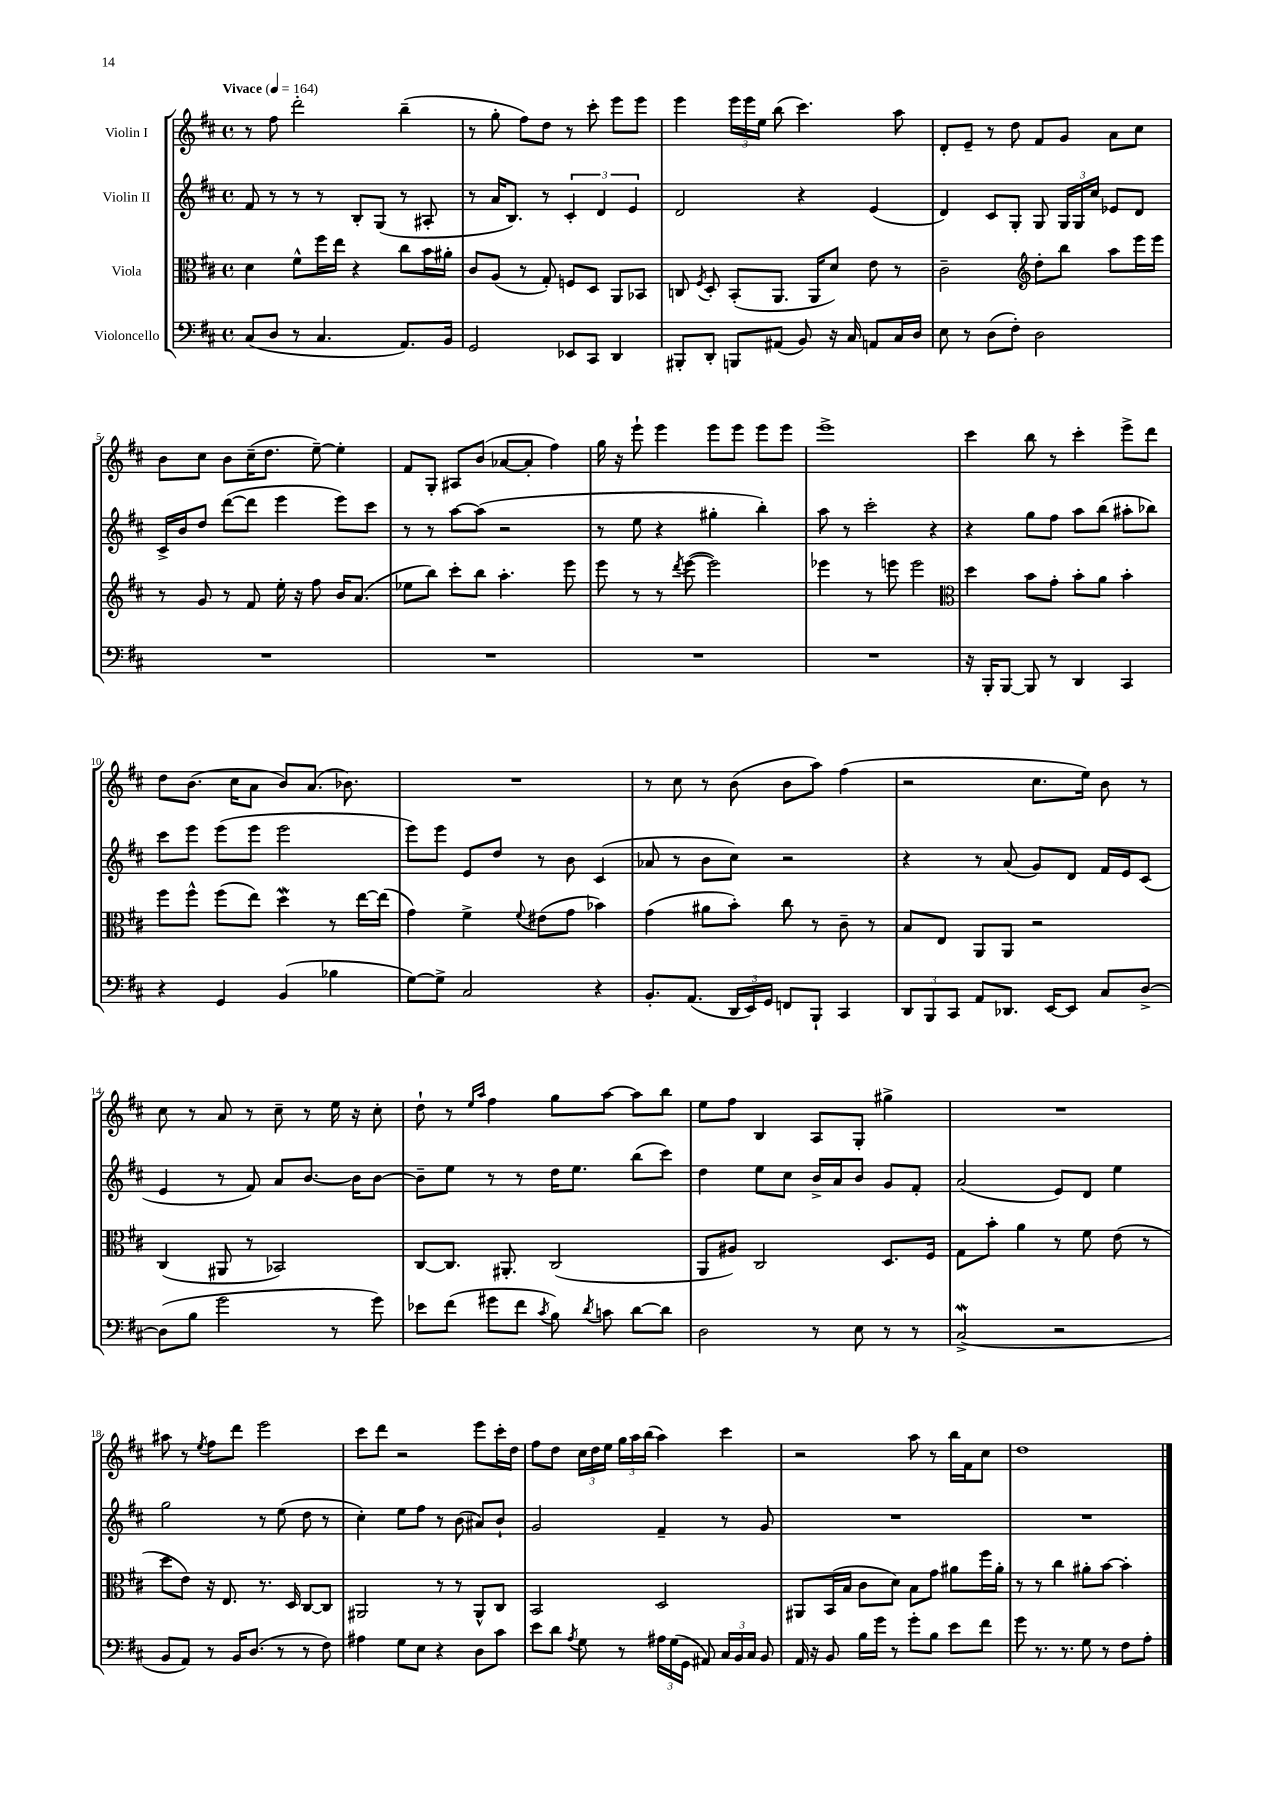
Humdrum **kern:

**kern	**kern	**kern	**kern
*part4	*part3	*part2	*part1
*staff4	*staff3	*staff2	*staff1
*I"Violoncello	*I"Viola	*I"Violin II	*I"Violin I
*clefF4	*clefC3	*clefG2	*clefG2
*k[f#c#]	*k[f#c#]	*k[f#c#]	*k[f#c#]
*M4/4	*M4/4	*M4/4	*M4/4
*met(c)	*met(c)	*met(c)	*met(c)
*MM164	*MM164	*MM164	*MM164
=1	=1	=1	=1
!	!	!	!LO:TX:a:B:t=Vivace
(8C#/L	4d\	8f#/	8r
8D/J	.	8r	8ff#\
8r	8f#^^\L	8r	2ddd'\
4.C#/	16ff#\L	8r	.
.	16ee\JJ	.	.
.	4r	8B'/L	.
.	.	(8G/J	.
8.AA/L)	8cc#\L	8r	(4bb~\
.	16b\L	8A#X'/	.
16BB/Jk	16a#X'\JJ	.	.
=2	=2	=2	=2
2GG/	8c#/L	8r	8r
.	(8A/J	16a/KL	8gg'\
.	.	8.B/J)	.
.	8r	.	8ff#\L)
.	8G'/)	8r	8dd\J
8EE-X/L	8Fn/L	6c#'/	8r
8CC#/J	8D/J	.	8ccc#'\
.	.	6d/	.
4DD/	8AA/L	.	8eee\L
.	.	6e/	.
.	8BB-X/J	.	8eee\J
=3	=3	=3	=3
8BBB#X'/L	8Cn/	2d/	4eee\
.	8qF#/	.	.
8DD'/J	8D'/	.	.
8BBBn/L	(8BB'/L	.	24eee\LL
.	.	.	24eee\
.	.	.	24ee\JJ
(8AA#X/J	8.AA/J	.	(8bb\
8BB/)	.	4r	4.ccc#\)
.	16AA/KL	.	.
16r	8d/J)	.	.
16C#/	.	.	.
8AAn/L	8e\	(4e/	.
16C#/L	8r	.	8aa\
16D/JJ	.	.	.
=4	=4	=4	=4
8E\	2c#~\	4d/)	8d'/L
8r	.	.	8e~/J
(8D\L	.	8c#/L	8r
8F#'\J)	.	8G'/J	8dd\
*	*clefG2	*	*
2D\	8dd'\L	8G/	8f#/L
.	8bb\J	24G/LL	8g/J
.	.	24G/	.
.	.	24cc#/JJ	.
.	8aa\L	8e-X/L	8a\L
.	16eee\L	8d/J	8cc#\J
.	16eee\JJ	.	.
!!LO:LB:g=z
=5	=5	=5	=5
1r	8r	16c#^/LL	8b\L
.	.	16b/J	.
.	8g/	8dd/J	8cc#\J
.	8r	([8ddd\L	8b\L
.	8f#/	8ddd\J]	(16cc#~\K
.	.	.	8.dd\J
.	16ee'\	4eee\	.
.	16r	.	.
.	8ff#\	.	[8ee~\)
.	16b/KL	8eee\L)	4ee'\]
.	(8.a/J	.	.
.	.	8ccc#\J	.
=6	=6	=6	=6
1r	8ee-X\L	8r	8f#/L
.	8bb\J)	8r	8G'/J
.	8ccc#'\L	[8aa\L	8A#X/L
.	8bb\J	(8aa\J]	(8b/J
.	4.aa'\	2r	[8a-X/L
.	.	.	8a-'/J]
.	.	.	4ff#\)
.	8eee\	.	.
=7	=7	=7	=7
1r	8eee\	8r	16gg\
.	.	.	16r
.	8r	8ee\	8eee`\
.	8r	4r	4eee\
.	8qddd/	.	.
.	([8eee\	.	.
.	2eee\])	4gg#X'\	8eee\L
.	.	.	8eee\J
.	.	4bb'\)	8eee\L
.	.	.	8eee\J
=8	=8	=8	=8
1r	4eee-X\	8aa\	1eee^
.	.	8r	.
.	8r	2ccc#'\	.
.	8eeen\	.	.
.	2eee\	.	.
.	.	4r	.
=9	=9	=9	=9
*	*clefC3	*	*
16r	4dd\	4r	4ccc#\
16BBB'/KL	.	.	.
[8BBB/J	.	.	.
8BBB/]	8b\L	8gg\L	8bb\
8r	8g'\J	8ff#\J	8r
4DD/	8b'\L	8aa\L	4ccc#'\
.	8a\J	(8bb\J	.
4CC#/	4b'\	8aa#X'\L	8eee^\L
.	.	8bb-X\J)	8ddd\J
!!LO:LB:g=z
=10	=10	=10	=10
4r	8ff#\L	8ccc#\L	8dd\L
.	8ff#^^\J	8eee\J	(8.b\J
4GG/	(8ff#\L	(8eee\L	.
.	.	.	16cc#\KL
.	8ee\J)	8eee\J	8a\J
(4BB/	4ddw\	2eee\	8b/L)
.	.	.	(8.a/J
4B-X\	8r	.	.
.	.	.	8.b-X\)
.	[16ee\LL	.	.
.	(16ee\JJ]	.	.
=11	=11	=11	=11
[8G\L)	4g\)	8eee\L)	1r
8G^\J]	.	8eee\J	.
2C#/	4f#^\	8e/L	.
.	.	8dd/J	.
.	8qqf#/	.	.
.	(8e#X\L	8r	.
.	8g\J	8b\	.
4r	4b-X\)	(4c#/	.
=12	=12	=12	=12
8.BB'/L	(4g\	8a-X/	8r
.	.	8r	8cc#\
(8.AA/J	.	.	.
.	8a#X\L	8b\L	8r
24DD/LL	8b'\J)	8cc#\J)	(8b\
24EE/)	.	.	.
24GG/JJ	.	.	.
8FFn/L	8cc#\	2r	8b\L
8BBB`/J	8r	.	8aa\J)
4CC#/	8c#~\	.	(4ff#\
.	8r	.	.
=13	=13	=13	=13
12DD/L	8B/L	4r	2r
12BBB/	.	.	.
.	8E/J	.	.
12CC#/J	.	.	.
8AA/L	8AA/L	8r	.
8.DD-X/J	8AA/J	(8a/	.
.	2r	8g/L)	8.cc#\L
[16EE/KL	.	.	.
8EE/J]	.	8d/J	.
.	.	.	16ee\Jk)
8C#/L	.	16f#/LL	8b\
.	.	16e/J	.
[8D^/J	.	(8c#/J	8r
!!LO:LB:g=z
=14	=14	=14	=14
(8D\L]	(4C#/	4e/	8cc#\
8B\J	.	.	8r
2g\	8AA#X/	8r	8a/
.	8r	8f#/)	8r
.	2BB-X/)	8a/L	8cc#~\
.	.	[8.b/J	8r
8r	.	.	16ee\
.	.	16b\KL]	16r
8g\)	.	[8b\J	8cc#'\
=15	=15	=15	=15
8e-X\L	[8C#/L	8b~\L]	8dd`\
(8f#\J	8.C#/J]	8ee\J	8r
.	.	.	16qqee/LL
.	.	.	16qqaa/JJ
8g#X\L	.	8r	4ff#\
.	8.AA#X'/	.	.
8f#\J	.	8r	.
8qc#/	.	.	.
8B\)	(2C#/	16dd\KL	8gg\L
.	.	8.ee\J	.
8qd/	.	.	.
8cn\	.	.	[8aa\J
[8d\L	.	(8bb\L	8aa\L]
8d\J]	.	8ccc#\J)	8bb\J
=16	=16	=16	=16
2D\	8AA/L	4dd\	8ee\L
.	8A#X/J)	.	8ff#\J
.	2C#/	8ee\L	4B/
.	.	8cc#\J	.
8r	.	16b^/LL	8A/L
.	.	16a/J	.
8E\	.	8b/J	8G'/J
8r	8.D/L	8g/L	4gg#X^\
8r	.	8f#'/J	.
.	16F#/Jk	.	.
=17	=17	=17	=17
(2C#W^/	8G\L	(2a/	1r
.	8b'\J	.	.
.	4a\	.	.
2r	8r	8e/L)	.
.	8f#\	8d/J	.
.	(8e\	4ee\	.
.	8r	.	.
!!LO:LB:g=z
=18	=18	=18	=18
8BB/L	8dd\L	2gg\	8aa#X\
8AA/J)	8e\J)	.	8r
.	.	.	8qee/
8r	16r	.	8ff#\L
.	8.E/	.	.
16BB/KL	.	.	8ddd\J
(8.D/J	.	.	.
.	8.r	8r	2eee\
8r	.	(8ee\	.
.	16D/	.	.
8r	[8C#/L	8dd\	.
8F#\)	8C#/J]	8r	.
=19	=19	=19	=19
4A#X\	2AA#X/	4cc#'\)	8ccc#\L
.	.	.	8ddd\J
8G\L	.	8ee\L	2r
8E\J	.	8ff#\J	.
4r	8r	8r	.
.	8r	(8b\	.
8D\L	8AA#^^/L	8a#X/L)	8eee\L
8c#\J	8C#/J	8b`/J	16ccc#'\L
.	.	.	16dd\JJ
=20	=20	=20	=20
8e\L	2BB/	2g/	8ff#\L
8d\J	.	.	8dd\J
8qA/	.	.	.
8G\	.	.	24cc#\LL
.	.	.	24dd\
.	.	.	24ee\JJ
8r	.	.	24gg\LL
.	.	.	24aa\
.	.	.	(24bb\JJ
24A#X\LL	2D/	4f#~/	4aa\)
(24G\	.	.	.
24GG\JJ	.	.	.
8AA#X/)	.	.	.
24C#/LL	.	8r	4ccc#\
24BB/	.	.	.
24C#/JJ	.	.	.
8BB/	.	8g/	.
=21	=21	=21	=21
16AA/	8AA#X/L	1r	2r
16r	.	.	.
8BB/	(16BB/L	.	.
.	16B/JJ	.	.
16B\LL	8c#\L	.	.
16g\JJ	.	.	.
8r	8d\J)	.	.
8g'\L	8B\L	.	8aa\
8B\J	8g\J	.	8r
8e\L	8a#X\L	.	16bb\LL
.	.	.	16f#\J
8f#\J	16ff#\L	.	8cc#\J
.	16a#'\JJ	.	.
=22	=22	=22	=22
8g\	8r	1r	1dd
8.r	8r	.	.
.	4cc#\	.	.
8.r	.	.	.
8G\	8a#X'\L	.	.
8r	[8b\J	.	.
8F#\L	4b'\]	.	.
8A'\J	.	.	.
==	==	==	==
*-	*-	*-	*-
